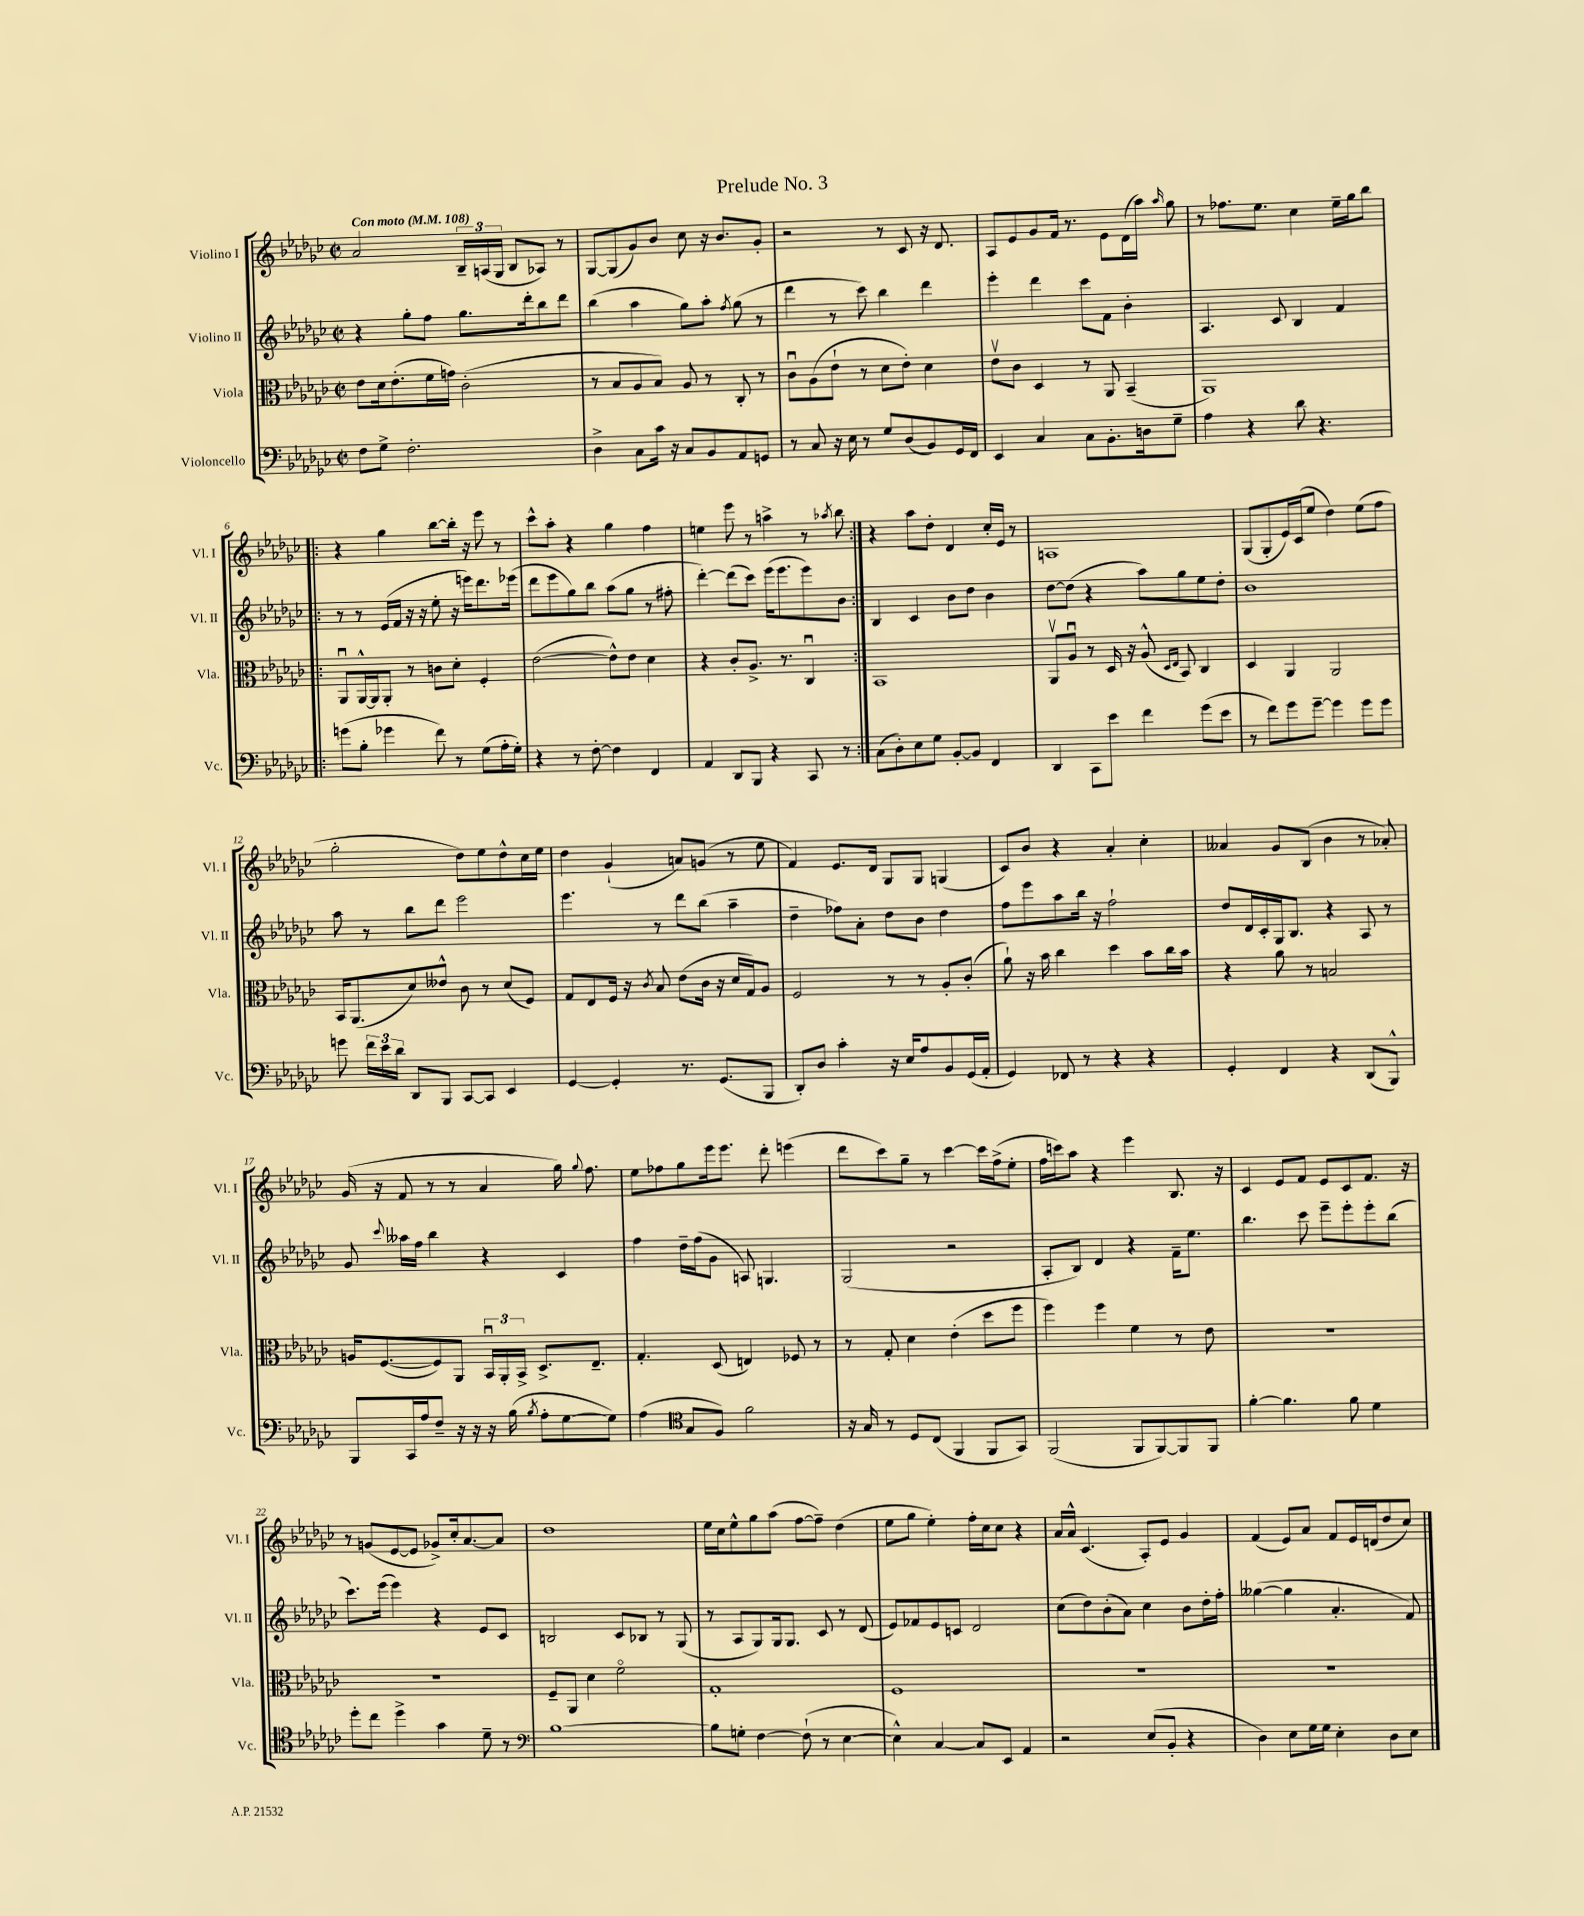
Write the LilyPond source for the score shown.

\header { title = "Prelude No. 3" }
<<
\new StaffGroup <<
\new Staff = "s0" \with { instrumentName = "Violino I" shortInstrumentName = "Vl. I" } {
    \clef treble \key ges \major \defaultTimeSignature \time 2/2 \tempo "Con moto" 4 = 108
    \autoBeamOff aes'2 \tuplet 3/2 { bes16[-- a16( ges16] } bes8[ aes8]) r8 |
    ges8[~ ges8( ges'8) bes'8] ces''8 r16 bes'8.[ ges'8]-. |
    r2 r8 ces'8 r16 des'8. |
    aes8[ ees'8 ges'8 f'16] r8. ees'8[ des'16( aes''16]) \grace { aes''16 } ges''8 |
    r8 fes''8.[ ees''8.] ces''4 ees''16[-- ges''16 bes''8] |
    \repeat volta 2 { r4 ges''4 bes''8[~ bes''16]-. r16 ees'''8 r8 |
    ces'''8[-^ aes''8]-. r4 ges''4 f''4 |
    e''4 ees'''8 r8 a''4-> r8 \acciaccatura { aes''8 } bes''8 | }
    r4 aes''8[ des''8]-. des'4 ces''16[-. ees'16] r8 |
    a1 |
    ges8[( ges8-. ees'16) ces'16( ees''8] des''4) ees''8[( f''8] |
    ges''2-. des''8[) ees''8 des''8-^ ces''16 ees''16] |
    des''4 ges'4-!( a'8[) g'8]( r8 ees''8 |
    f'4) ees'8.[ des'16] ges8[ ges8] g4( |
    ces'8[) bes'8] r4 aes'4-. ces''4-. |
    aeses'4 ges'8[ bes8]( bes'4 r8 aes'8-.) |
    ges'16( r16 f'8 r8 r8 aes'4 ges''16) \appoggiatura { ges''8 } f''8. |
    ees''8[ fes''8 ges''8 ees'''16 ees'''8.] des'''8-. e'''4( |
    des'''8[ ces'''8) ges''8]-- r8 ces'''4~ ces'''16[ f''16->( ees''8]-. |
    f''16[ c'''16) aes''8] r4 ees'''4 bes8. r16 |
    ces'4 ees'8[ f'8] ees'8[ ces'8 f'8.] r16 |
    r8 g'8[( ees'8~ ees'8] ges'8[->) ces''16-. aes'8.~ aes'8] |
    des''1 |
    ees''16[ ces''16 ees''8-^ ges''8 aes''8]( f''8[~ f''8]--) des''4( |
    ees''8[ ges''8] ees''4-.) f''16[-. ces''16 ces''8] r4 |
    aes'16[ aes'16]-^ ces'4.( aes8[-.) ees'8] ges'4 |
    f'4( ees'8[) aes'8] f'8[ ees'16 d'16( des''8 ces''8]) \bar "|." |
}
\new Staff = "s1" \with { instrumentName = "Violino II" shortInstrumentName = "Vl. II" } {
    \clef treble \key ges \major \defaultTimeSignature \time 2/2
    \autoBeamOff r4 ges''8[-. f''8] ges''8.[ des'''16-. bes''8 des'''8] |
    bes''4( aes''4 ges''8[) aes''8]-. \acciaccatura { f''8 } ges''8( r8 |
    des'''4 r8 ces'''8) bes''4 des'''4 |
    ees'''4-. des'''4 ces'''8[ f'8] bes'4-. |
    aes4. ces'8 bes4 f'4 |
    \repeat volta 2 { r8 r8 ees'16[( f'16] r16 r16 ees''8-. r16 e'''16[) des'''8. ees'''16]( |
    des'''8[ ees'''8 ges''8) bes''8] aes''8[( ges''8] r8 fis''8-. |
    des'''4~-.) des'''8[( ces'''8]) ees'''16[( ees'''8. ees'''8) bes'8] | }
    bes4 ces'4 bes'8[ des''8] bes'4 |
    des''8[~ des''8]( r4 aes''8[) ges''8 ees''8 des''8]-. |
    bes'1 |
    aes''8 r8 bes''8[ des'''8] ees'''2 |
    ees'''4. r8 des'''8[ bes''8]( aes''4-- |
    des''4-- fes''8[) aes'8]-. des''8[ bes'8] des''4 |
    f''8[ ees'''8 aes''8 bes''16] r16 f''2-! |
    des''8[ des'16 ces'16-. ges16 bes8.] r4 aes8 r8 |
    ges'8 \appoggiatura { ces'''8 } aeses''16[ f''16] bes''4 r4 ces'4 |
    f''4 des''16[-- f''16( ges'8] a8) g4. |
    ges2( r2 |
    aes8[-. bes8]) des'4 r4 f'16[-- ees''8.] |
    bes''4. ces'''8 ees'''8[-- ees'''8-. ees'''8-. bes''8]( |
    ces'''8.[) ees'''16]( ees'''4) r4 ees'8[ ces'8] |
    b2 ces'8[ bes8] r8 ges8( |
    r8 aes8[ ges8) ges16 ges8.] ces'8 r8 des'8( |
    ees'8[) fes'8 ees'8 c'8] des'2 |
    ces''8[( des''8) bes'8-.( aes'8]) ces''4 bes'8[ des''16-. f''16]-. |
    geses''4~( geses''4 aes'4.-. f'8) \bar "|." |
}
\new Staff = "s2" \with { instrumentName = "Viola" shortInstrumentName = "Vla." } {
    \clef alto \key ges \major \defaultTimeSignature \time 2/2
    \autoBeamOff ees'8[ des'16 ees'8.-.( f'16 g'16]) ces'2-.( |
    r8 bes8[ aes8 bes8]) aes8 r8 ces8-. r8 |
    ces'8[\downbow aes8( ees'8]-! r8 des'8[ ees'8]-.) des'4 |
    ees'8[\upbow ces'8] des4 r8 aes,8 bes,4--( |
    aes,1) |
    \repeat volta 2 { aes,8[\downbow aes,16~-^ aes,16 aes,8]-. r8 c'8[ des'8]-. f4-. |
    ees'2~( ees'8[-^) ees'8] des'4 |
    r4 ces'8[-. aes8.]-> r8. ces4\downbow | }
    bes,1 |
    aes,8[\upbow aes8]\downbow r8 des16 r16 aes8-^( \grace { des16[ ees16] } bes,8) ces4 |
    des4 aes,4 aes,2 |
    bes,16[ aes,8.( des'8) eeses'8]-^ ces'8 r8 des'8[( f8]) |
    ges8[ ees8 f16] r16 \acciaccatura { ces'8 } bes8 ees'8[( ces'16] r16 des'16[ ges16) aes8] |
    f2 r8 r8 aes8[-. ces'8]-.( |
    aes'8-!) r16 bes'16 ces''4 des''4 bes'8[ ces''16 bes'16] |
    r4 aes'8 r8 b2 |
    a16[ f8.~( f8) aes,8] \tuplet 3/2 { bes,16[\downbow aes,16-. bes,16]-> } des8.[-> ees8.]-- |
    ges4.-. des8( e4) fes8 r8 |
    r8 ges8-. des'4 ees'4-.( des''8[ f''8] |
    f''4) f''4 f'4 r8 ees'8 |
    R1 |
    R1 |
    f8[-- aes,8] des'4 f'2\flageolet |
    ges1-. |
    f1 |
    R1 |
    R1 \bar "|." |
}
\new Staff = "s3" \with { instrumentName = "Violoncello" shortInstrumentName = "Vc." } {
    \clef bass \key ges \major \defaultTimeSignature \time 2/2
    \autoBeamOff f8[ ges8]-> f2.-. |
    des4-> ces8[ ces'16] r16 ces8[ bes,8 aes,8 g,8] |
    r8 ces8 r16 ees16 r8 ges8[ des8( bes,8) ges,16 f,16] |
    ees,4 ces4 ces8[ bes,8.-. d16 ges8]-- |
    aes4 r4 des'8 r4. |
    \repeat volta 2 { g'8[( bes8]-. ges'4 f'8) r8 ges8[( aes16-. ges16]-.) |
    r4 r8 f8~-. f4 f,4 |
    aes,4 des,8[ bes,,8] r4 ces,8 r8 | }
    ces8[( des8-.) ees8 ges8] bes,8[~-. bes,8] f,4 |
    des,4 ces,8[ ees'8] f'4 ges'8[( ees'8] |
    r8 f'8[) ges'8 ges'8]~-- ges'4 ges'8[ ges'8] |
    g'8 \tuplet 3/2 { f'16[ ees'16 des'16] } des,8[ bes,,8] ces,8[~ ces,8] ees,4 |
    ges,4~ ges,4-. r8. ges,8.[( bes,,8] |
    des,8[-.) des8] ces'4-. r16 ees16[ aes8 bes,8 ges,16( aes,16]-. |
    ges,4) fes,8 r8 r4 r4 |
    ges,4-. f,4 r4 des,8[( bes,,8]-^) |
    bes,,8[ ces,16 aes16 f8]-- r16 r16 r16 bes16( \acciaccatura { bes8 } aes8[-. ges8~ ges8]) |
    aes4( \clef tenor ges8[ f8]) f'2 |
    r16 ges16 r8 des8[ ces8]( f,4 f,8[ ges,8]) |
    f,2( f,8[ f,8~) f,8 f,8] |
    f'4~-. f'4. f'8 des'4 |
    des''8[-. ces''8] des''4-> ges'4 des'8-- r8 |
    \clef bass bes1~ |
    bes8[ g8]-. f4~ f8-!( r8 ees4~ |
    ees4-^) ces4~ ces8[ ees,8] aes,4 |
    r2 ees8[( bes,8]-. r4 |
    des4) ees8[ ges16 ges16] ees4-. des8[ ees8] \bar "|." |
}
>>
>>
